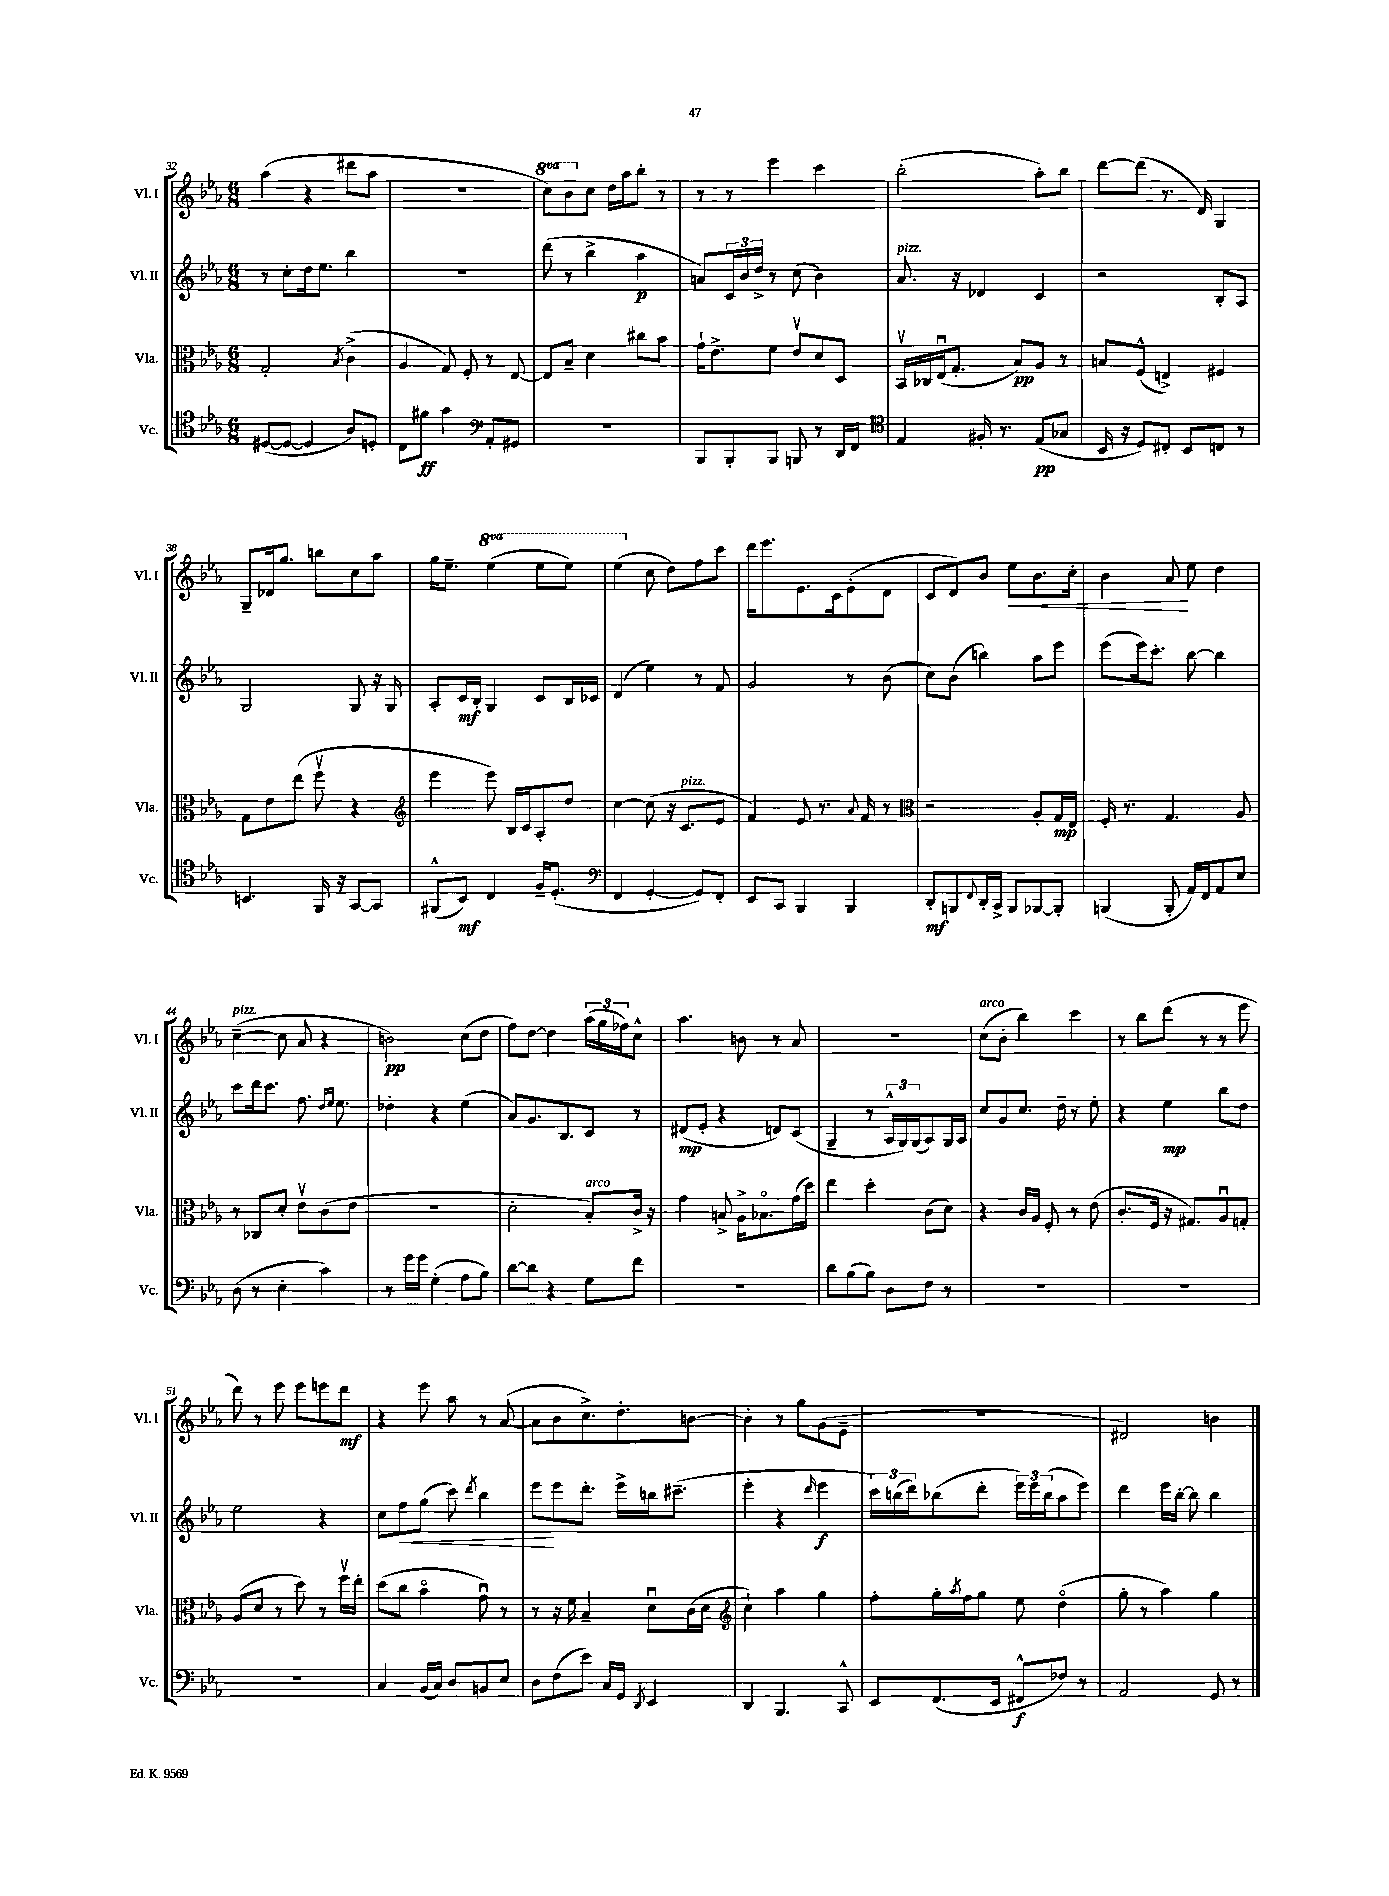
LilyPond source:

<<
\new StaffGroup <<
\new Staff = "s0" \with { instrumentName = "Vl. I" shortInstrumentName = "Vl. I" } {
    \clef treble \key ees \major \numericTimeSignature \time 6/8 \set Staff.ottavationMarkups = #ottavation-simple-ordinals
    aes''4( r4 dis'''8 aes''8 |
    R2. |
    \ottava #1 c'''8) bes''8 \ottava #0 c''8 d''16 aes''16 bes''8-. r8 |
    r8 r8 ees'''4 c'''4 |
    bes''2-.( aes''8-.) bes''8 |
    d'''8~ d'''8( r8. d'16) g4 |
    g8-- des'16 g''8. b''8 c''8 aes''8 |
    g''16 ees''8.-- \ottava #1 ees'''4( ees'''8 ees'''8) |
    ees'''4( \ottava #0 c''8 d''8) f''8 c'''8 |
    d'''16 ees'''8. ees'8. c'16 ees'8-.( d'8 |
    c'8 d'8) bes'8 ees''8\< bes'8. c''16-. |
    bes'4 aes'8\! ees''8 d''4 |
    c''4~--^\markup { \italic "pizz." }( c''8 aes'8 r4 |
    b'2\pp) c''8( d''8 |
    f''8) d''8~ d''4 \tuplet 3/2 { aes''16( g''16 fes''16) } c''8-^ |
    aes''4. b'8 r8 aes'8 |
    R2. |
    c''8^\markup { \italic "arco" }( bes'8-. bes''4) c'''4 |
    r8 bes''8 d'''8( r8 r8 ees'''8 |
    d'''8) r8 ees'''8 ees'''8 e'''8 d'''8\mf |
    r4 ees'''8 aes''8 r8 aes'8~( |
    aes'8 bes'8 c''8.->) d''8.-. b'8~ |
    b'4-. r8 g''8 g'8( ees'8-- |
    R2. |
    dis'2) b'4 \bar "|." |
}
\new Staff = "s1" \with { instrumentName = "Vl. II" shortInstrumentName = "Vl. II" } {
    \clef treble \key ees \major \numericTimeSignature \time 6/8
    r8 c''8-. d''16 ees''8. bes''4 |
    R2. |
    d'''8( r8 bes''4-> aes''4\p |
    a'8) \tuplet 3/2 { c'16 bes'16 d''16-> } r8 c''8( bes'4) |
    aes'8.^\markup { \italic "pizz." } r16 des'4 c'4 |
    r2 bes8-. aes8 |
    g2 g8 r16 g16 |
    aes8-. c'16\mf bes16-. g4 c'8 bes16 ces'16 |
    d'4( ees''4) r8 f'8 |
    g'2 r8 bes'8( |
    c''8) bes'8( b''4) aes''8 ees'''8 |
    ees'''8( ees'''16) c'''8.-. bes''8~ bes''4 |
    c'''8 d'''16 c'''8. f''8. \grace { d''16 ees''16 } ees''8. |
    des''4-. r4 ees''4( |
    aes'8) g'8. bes8. c'8 r8 |
    dis'8\mp( ees'8-. r4 d'8) c'8( |
    g4-- r8 \tuplet 3/2 { aes16-^ g16) g16( } aes8) g16 aes16 |
    c''8 g'8 c''8. d''16-- r8 ees''8-. |
    r4 ees''4\mp bes''8 d''8 |
    ees''2 r4 |
    c''8 f''8\< g''8( c'''8) \acciaccatura { d'''8 } bes''4 |
    ees'''8\! ees'''8 d'''8.-. ees'''16-> b''16 cis'''8.--( |
    ees'''4-. r4 \grace { d'''16 } ees'''4\f |
    \tuplet 3/2 { c'''16) b''16( d'''16) } bes''8( d'''8-. \tuplet 3/2 { ees'''16) ees'''16 bes''16( } aes''8 ees'''8) |
    d'''4 ees'''16 bes''16~-. bes''8 bes''4 \bar "|." |
}
\new Staff = "s2" \with { instrumentName = "Vla." shortInstrumentName = "Vla." } {
    \clef alto \key ees \major \numericTimeSignature \time 6/8
    g2-. \acciaccatura { bes8 } c'4->( |
    aes4 g8) f8-. r8 ees8~ |
    ees8 bes8-- d'4 cis''8 bes'8 |
    g'16-! ees'8.-> f'8 ees'8\upbow d'8 d8 |
    bes,16\upbow ces16 ees16\downbow( g8.-. bes8\pp) aes8 r8 |
    b8 f8-^( e4->) fis4 |
    g8 ees'8 ees''8( f''8\upbow r4 |
    \clef treble ees'''4 ees'''8) bes16 c'16 aes8-. d''8 |
    c''4~ c''8( r16 c'8.^\markup { \italic "pizz." } ees'8 |
    f'4) ees'8 r8. \appoggiatura { aes'8 } f'16 r8 |
    \clef alto r2 aes8-. g16\mp ees16 |
    f16-. r8. g4. aes8 |
    r8 ces8 d'8-. ees'8\upbow c'8( ees'8 |
    R2. |
    d'2-. bes8-.^\markup { \italic "arco" }) c'16-> r16 |
    g'4 b8-> aes16-> bes8.\flageolet g'16( d''16) |
    ees''4 d''4-. c'8( d'8) |
    r4 c'16 aes16 f8-. r8 ees'8( |
    c'8.-. f16 r16 gis8.) aes8\downbow g8-. |
    aes8( d'8 r8 d''8) r8 f''16\upbow ees''16-. |
    d''8( c''8 bes'4\flageolet g'8\downbow) r8 |
    r8 r16 f'16 bes4-- d'8\downbow c'16( d'16 |
    \clef treble c''4-!) aes''4 g''4 |
    f''8-. g''16-. \acciaccatura { aes''8 } f''16 g''8 ees''8 d''4\flageolet( |
    g''8-. r8 aes''4) g''4 \bar "|." |
}
\new Staff = "s3" \with { instrumentName = "Vc." shortInstrumentName = "Vc." } {
    \clef tenor \key ees \major \numericTimeSignature \time 6/8
    dis8~( dis8~ dis4 aes8) d8-. |
    c8 fis'8\ff g'4 \clef bass aes,8-. gis,8 |
    R2. |
    bes,,8 bes,,8-. bes,,8 b,,8 r8 d,16 f,16 |
    \clef tenor ees4 fis16-. r8. ees8\pp( ges8 |
    bes,16 r16 d8) cis8-. bes,8 c8 r8 |
    b,4. f,16 r16 g,8~ g,8 |
    fis,8-^( bes,8\mf) c4 f16-- d8.-.( |
    \clef bass f,4 g,4~-. g,8) f,8-. |
    ees,8 c,8 bes,,4 bes,,4 |
    d,8-.\mf b,,8 \appoggiatura { f,8 } d,16-. c,16-> b,,8 bes,,8~ bes,,8-. |
    b,,4( b,,8-. aes,16) f,16 aes,8 ees8 |
    d8( r8 ees4-. c'4) |
    r8 g'16 g'16 g4-.( aes8 bes8) |
    d'8~ d'8 r4 g8 f'8 |
    R2. |
    d'8 bes8( bes8) d8 f8 r8 |
    R2. |
    R2. |
    R2. |
    c4 bes,16( c16) d8 b,8 ees8 |
    d8 f8( ees'8) c16 g,16 \acciaccatura { d,8 } ees,4 |
    d,4 bes,,4. c,8-^ |
    ees,8 f,8.( ees,16 fis,8-^\f fes8) r8 |
    aes,2 g,8 r8 \bar "|." |
}
>>
>>
\layout { \context { \Score currentBarNumber = #32 } }
